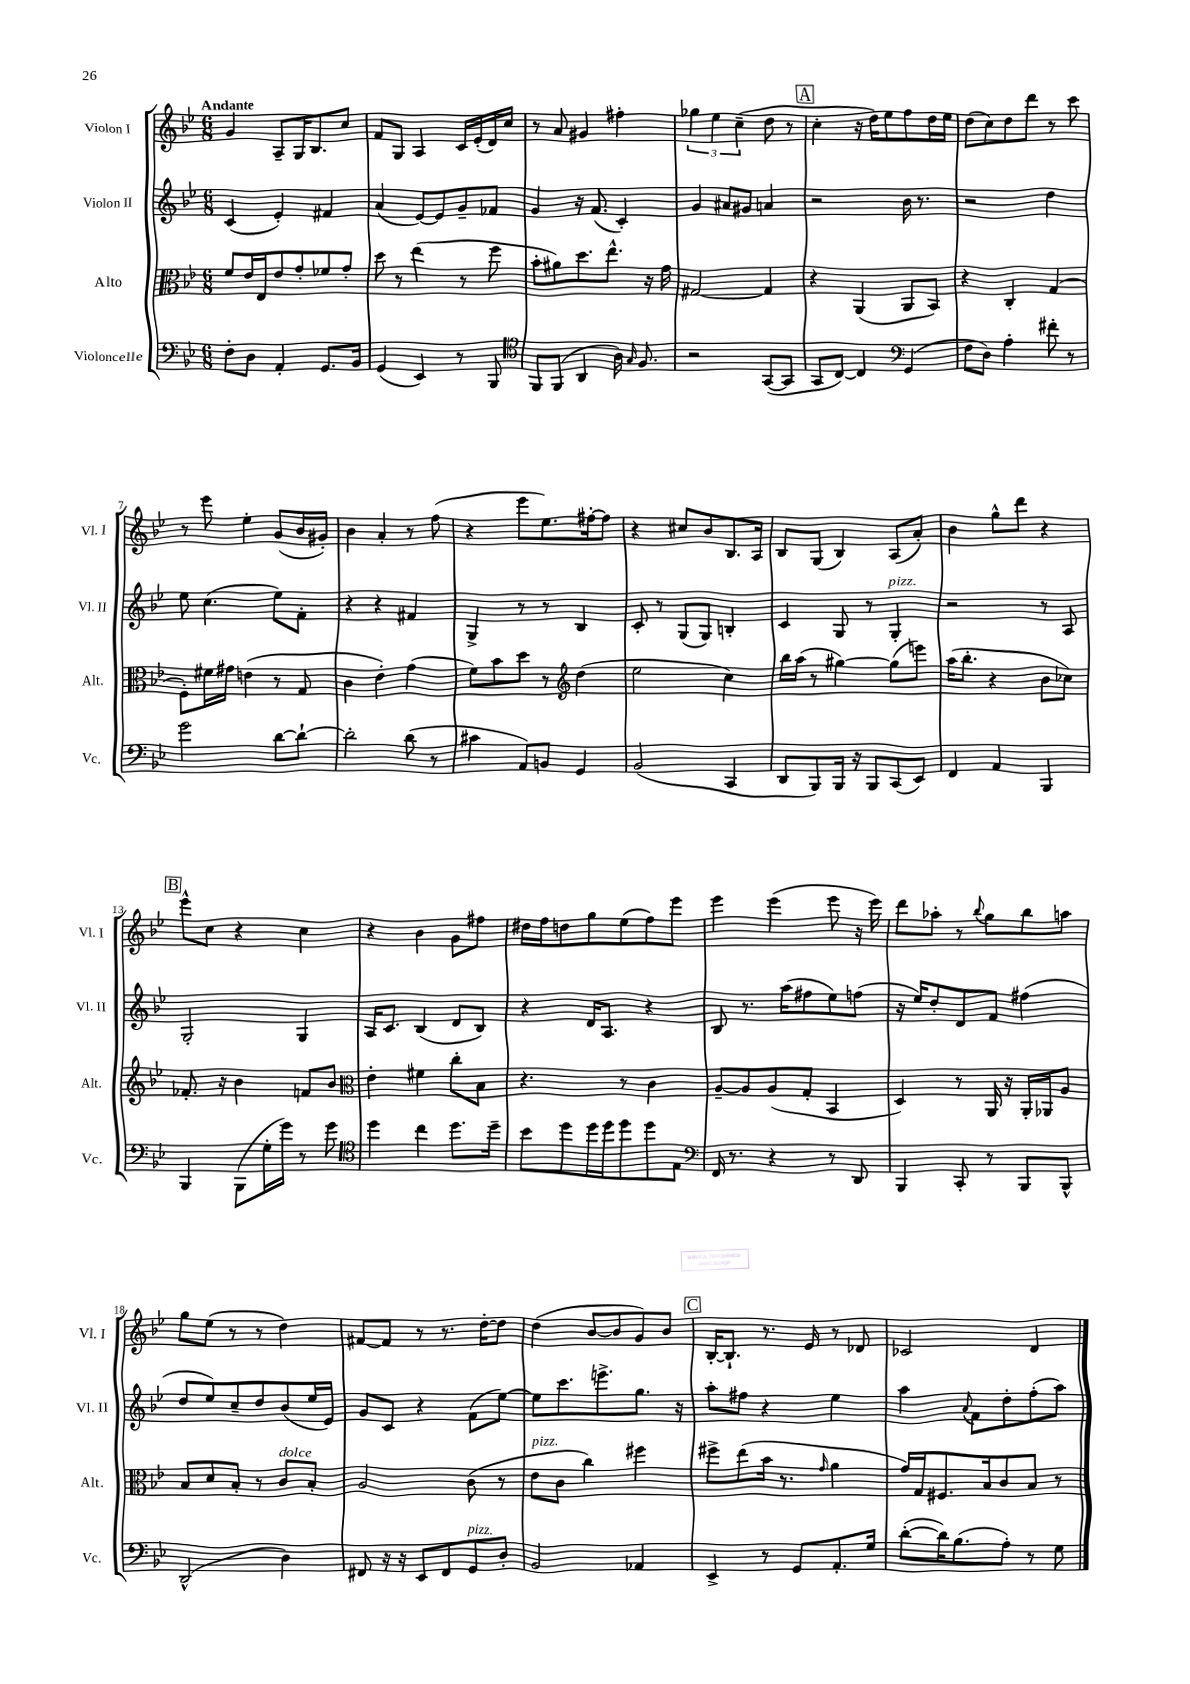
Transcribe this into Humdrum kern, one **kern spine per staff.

**kern	**kern	**kern	**kern
*part4	*part3	*part2	*part1
*staff4	*staff3	*staff2	*staff1
*I"Violoncelle	*I"Alto	*I"Violon II	*I"Violon I
*I'Vc.	*I'Alt.	*I'Vl. II	*I'Vl. I
*clefF4	*clefC3	*clefG2	*clefG2
*k[b-e-]	*k[b-e-]	*k[b-e-]	*k[b-e-]
*M6/8	*M6/8	*M6/8	*M6/8
=1	=1	=1	=1
!	!	!	!LO:TX:a:B:t=Andante
8F'\L	8f/L	(4c/	4g/
8D\J	16e-/L	.	.
.	16E-/J	.	.
4AA'/	8e-/	4e-'/)	8A~/L
.	8g'/	.	16G/K
.	.	.	8.B-/
8.GG/L	8f-X/	4f#X/	.
.	8g'/J	.	8cc/J
16BB-/Jk	.	.	.
=2	=2	=2	=2
(4GG/	8dd\	(4a/	8f/L
.	8r	.	8G/J
4EE-/)	(4ee-\	[8e-/L)	4A/
.	.	8e-/]	.
8r	8r	8g~/	16c/LL
.	.	.	(16e-'/
8BBB-/	8ff\	8f-X/J	16d/)
.	.	.	16cc/JJ
=3	=3	=3	=3
*clefC4	*	*	*
8FF/L	8b-'\L	4g/	8r
(8FF/J	8a#X\)	.	8a/
4AA/	8.dd\	16r	4g#X/
.	.	(8.f/	.
.	8.ee-^^\J	.	.
16A\)	.	4c'/)	4ff#X'\
16qqG/	.	.	.
8.F/	.	.	.
.	16r	.	.
.	16g\	.	.
=4	=4	=4	=4
2r	[2G#X/	4g/	6gg-X\
.	.	.	6ee-\
.	.	8a#X/L	.
.	.	.	(6cc~\
.	.	8g#X/J	.
([8GG/L	4G#/]	4an/	8dd\
8GG/J]	.	.	8r
!!LO:REH:place=s1:t=A
=5	=5	=5	=5
8GG/L	4r	2r	4cc'\
[8C/J)	.	.	.
4C/]	(4AA/	.	16r
.	.	.	16dd\KL)
.	.	.	8ee-\
*clefF4	*	*	*
(4GG/	8AA/L	16b-\	8ff\
.	.	8.r	.
.	8BB-/J)	.	16dd\L
.	.	.	16ee-\JJ
=6	=6	=6	=6
8F\L	4r	2r	(8dd\L
8D\J)	.	.	8cc\)
4A'\	4C'/	.	8dd\
.	.	.	8ddd\J
8f#X'\	(4G/	4dd\	8r
8r	.	.	8ccc\
!!LO:LB:g=z
=7	=7	=7	=7
2g\	8F'\L)	8ee-\	8r
.	16f#X\L	(4.cc\	8eee-\
.	16g#X\JJ	.	.
.	(4en\	.	4ee-'\
[8d\L	8r	8ee-\L)	(8g/L
8d`\J_	8G/	8f'\J	16b-/L
.	.	.	16g#X'/JJ)
=8	=8	=8	=8
2d'\]	4c\	4r	4b-\
.	4e-'\)	4r	4a'/
(8d\	(4g\	4f#X/	8r
8r	.	.	(8ff\
=9	=9	=9	=9
4c#X\	8f\L)	4G^/	4r
.	8b-\	.	.
8AA/L)	8dd\J	8r	8eee-\L
8BBn/J	8r	8r	8.ee-\)
*	*clefG2	*	*
4GG/	(4dd\	4B-/	.
.	.	.	[16ff#X'\k
.	.	.	8ff#\J]
=10	=10	=10	=10
(2BB-/	2ee-\	8c'/	4r
.	.	8r	.
.	.	(8G/L	8cc#X/L
.	.	8G/J)	8b-/
4CC/	4cc\)	4Bn'/	8.B-/
.	.	.	16A/Jk
=11	=11	=11	=11
8DD/L	16bb-\LL	4c/	8B-/L
.	(16aa\JJ	.	.
8BBB-/)	8r	.	(8G/J
16BBB-/Jk	[4gg#X\)	8G/	4B-/)
16r	.	.	.
8BBB-/L	.	8r	.
!	!	!LO:TX:a:i:t=pizz.	!
(8CC/	(8gg#\L]	4G'/	(8A/L
8EE-/J)	8eeen\J)	.	8a'/J)
=12	=12	=12	=12
4FF/	(16aa\KL	2r	4b-\
.	8.bb-'\J	.	.
4AA/	4r	.	8gg^^\L
.	.	.	8ddd\J
4BBB-/	8b-\L	8r	4r
.	8cc-X\J)	8A/	.
!!LO:LB:g=z
!!LO:REH:place=s1:t=B
=13	=13	=13	=13
4BBB-/	8.f-X'/	2G'/	8eee-^^\L
.	.	.	8cc\J
.	16r	.	.
(8BBB-\L	4b-\	.	4r
16G'\L	.	.	.
16g\JJ)	.	.	.
8r	8fn/L	4G/	4cc\
8g\	8b-/J	.	.
=14	=14	=14	=14
*clefC4	*clefC3	*	*
4dd\	4e-'\	16A/KL	4r
.	.	8.c/J	.
4cc\	4f#X\	(4B-/	4b-\
8.dd\L	8cc'\L	8d/L	8g\L
.	8B-\J	8B-/J)	8ff#X\J
16dd~\Jk	.	.	.
=15	=15	=15	=15
8b-\L	4.r	4r	16dd#X\LL
.	.	.	16ff\J
8dd\	.	.	8ddn\
16dd\L	.	16d/KL	8gg\
16dd\J	.	8.A/J	.
8dd\	8r	.	(8ee-\
8dd\	4c\	4r	8ff\)
8E-\J	.	.	8eee-\J
=16	=16	=16	=16
*clefF4	*	*	*
16FF/	[8A~/L	8B-/	4eee-\
8.r	.	.	.
.	8A/]	8.r	.
4r	(8A/	.	(4eee-\
.	.	(16aa\KL	.
.	8G'/J	8ff#X\	.
8r	4BB-/	8ee-\)	8eee-\
8DD/	.	(8ffn\J	16r
.	.	.	16eee-\)
=17	=17	=17	=17
4BBB-/	4D/)	16r	8ddd\L
.	.	16ee-/KL)	.
.	.	8dd'/	8aa-X'\J
8CC'/	8r	8d/	8r
.	.	.	8qqbb-/
8r	16AA/	8f/J	8gg\L
.	16r	.	.
8BBB-/L	16AA'/LL	(4ff#X\	8bb-\
.	16AA-X/J	.	.
8BBB-^^/J	8A/J	.	8aan\J
!!LO:LB:g=z
=18	=18	=18	=18
(2DD^^/	8B-/L	8dd/L	8gg\L
.	8d/	8ee-/)	(8ee-\J
.	8B-'/J	8cc~/	8r
.	8r	8dd/	8r
!	!LO:TX:a:i:t=dolce	!	!
4D\)	8c/L	(8b-/	4dd\)
.	8B-'/J	16ee-/L	.
.	.	16e-/JJ)	.
=19	=19	=19	=19
8FF#X/	2A/	8g/L	[8f#X/L
16r	.	8c/J	8f#/J]
16r	.	.	.
8EE-/L	.	4r	8r
8FF#/	.	.	8.r
!LO:TX:a:i:t=pizz.	!	!	!
8GG/	(8c\	(8f\L	.
.	.	.	[16dd'\KL
8D'/J	8r	[8ee-\J)	8dd\J]
=20	=20	=20	=20
!	!LO:TX:a:i:t=pizz.	!	!
2BB-/	8e-\L	8ee-\L]	(4dd\
.	8c\J	8.ccc\	.
.	4cc\)	.	[8b-/L
.	.	8.eeen^\	.
.	.	.	8b-/]
4AA-X/	4ff#X\	8.gg\J	8g/)
.	.	.	8b-/J
.	.	16r	.
!!LO:REH:place=s1:t=C
=21	=21	=21	=21
4EE-^/	8ff#X^\L	8aa'\L	[16B-'/KL
.	.	.	8.B-`/J]
.	(8ee-\	8ff#X\J	.
8r	16b-\Jk	4r	8.r
.	8.r	.	.
8GG/L	.	.	.
.	.	.	16e-/
.	16qqg/	.	.
8.AA'/	4a\	4ee-\	8r
.	.	.	8d-X/
16G/Jk	.	.	.
=22	=22	=22	=22
([8d'\L	16g/LL)	4aa\	2c-X/
.	16G/J	.	.
16d\K])	8.F#X/	.	.
(8.B-\	.	.	.
.	.	8qqa/	.
.	.	8f\L	.
.	16B-/k	.	.
8A'\J)	8c/	8dd'\	.
8r	8B-/J	(8ff'\	4d/
8G\	8r	8aa\J)	.
==	==	==	==
*-	*-	*-	*-
